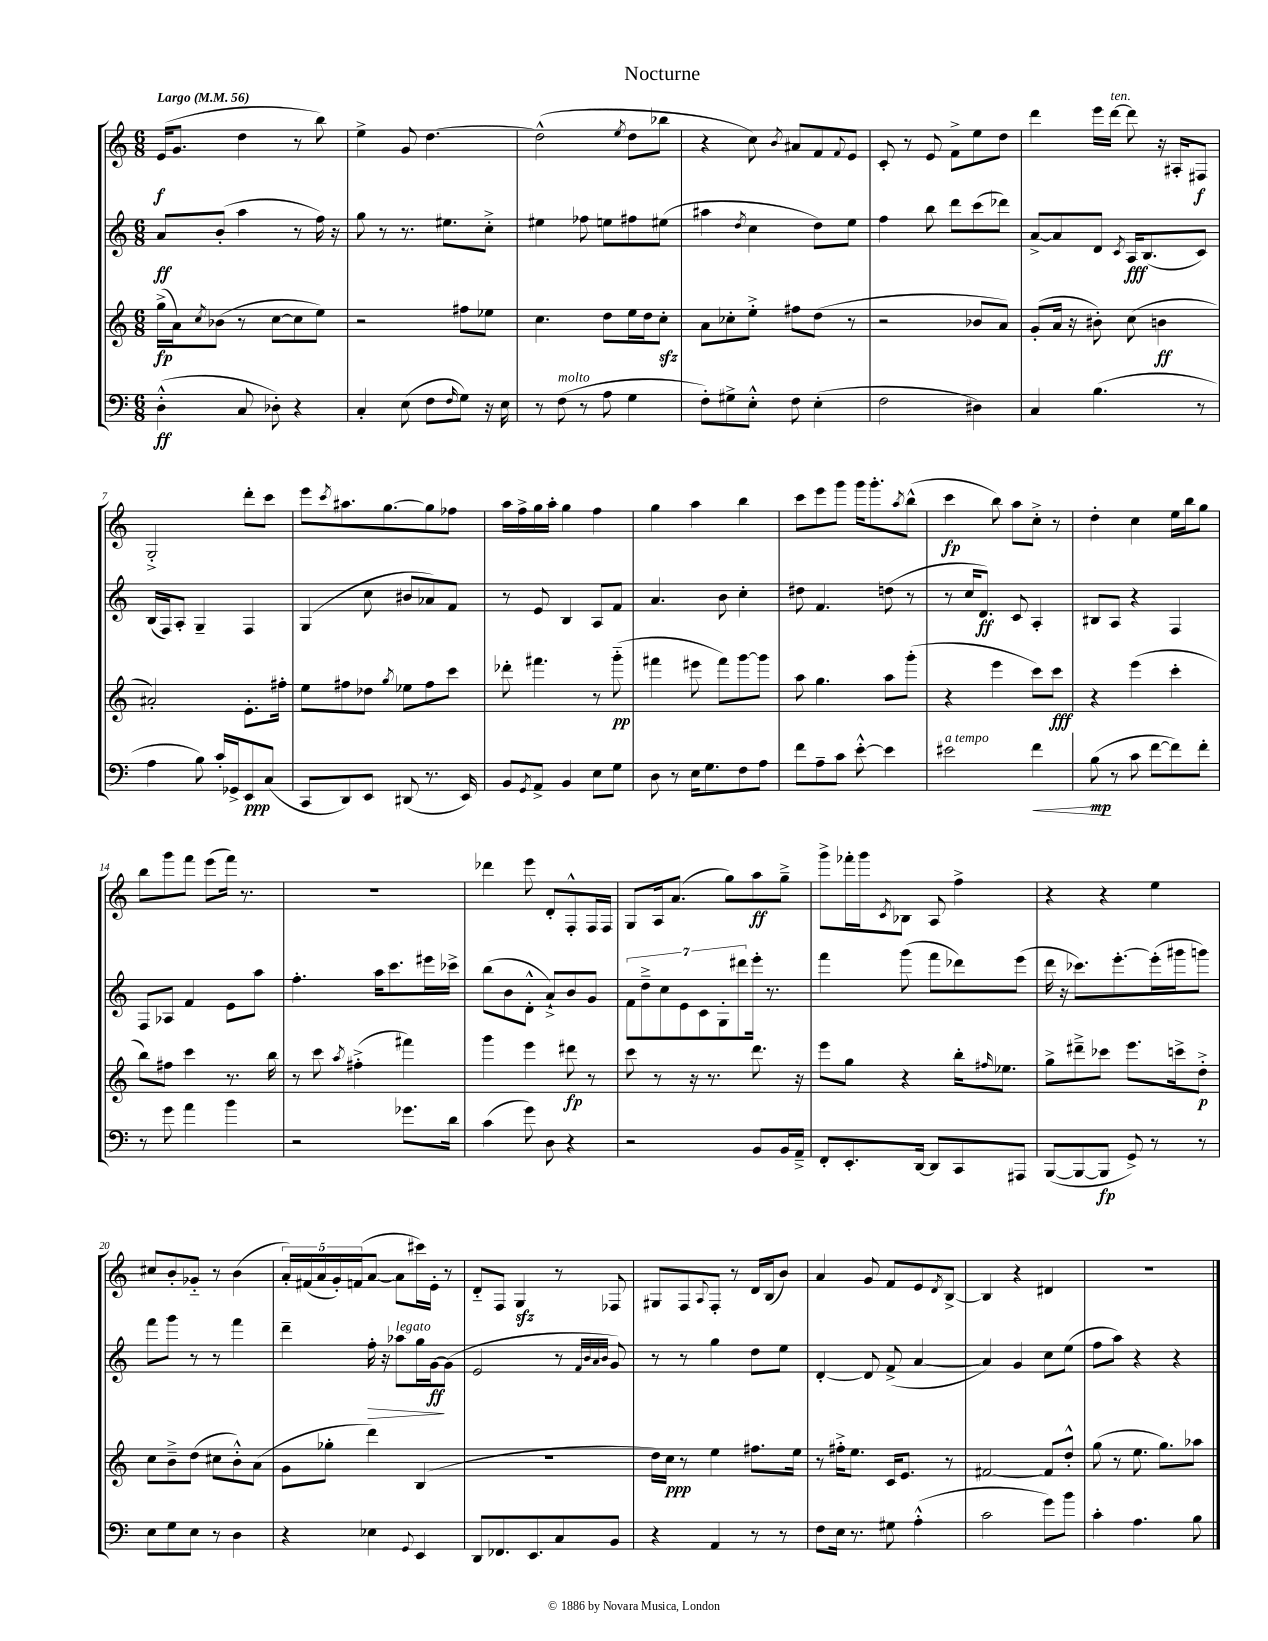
\header { title = "Nocturne" }
<<
\new StaffGroup <<
\new Staff = "s0" {
    \clef treble \key c \major \numericTimeSignature \time 6/8 \tempo "Largo" 4 = 56
    e'16\f( g'8. d''4 r8 b''8) |
    e''4-> g'8 d''4.~ |
    d''2-^( \acciaccatura { e''8 } d''8 bes''8 |
    r4 c''8) \acciaccatura { b'8 } ais'8 f'8 \appoggiatura { f'8 } e'8 |
    c'8-. r8 e'8 f'8-> e''8 d''8 |
    d'''4 e'''16 d'''16~^\markup { \italic "ten." } d'''8 r16 ais16-. fis8\f |
    g2-.-> d'''8-. c'''8 |
    e'''8 \acciaccatura { c'''8 } ais''8. g''8.~ g''8 fes''8 |
    a''16 f''16-> g''16 a''16-. g''4 f''4 |
    g''4 a''4 b''4 |
    c'''8 e'''8 g'''8 g'''16 g'''8.-. \acciaccatura { a''8 } b''8-^( |
    c'''4\fp b''8) a''8 c''8-.-> r8 |
    d''4-. c''4 e''16 b''16 g''8 |
    b''8 g'''8 f'''8 e'''8( f'''16) r8. |
    R2. |
    des'''4 e'''8 d'8-. f8-.-^ f16 f16 |
    g8 a16 a'8.( g''8) a''8\ff g''8---> |
    g'''8-> fes'''16-. g'''16 \acciaccatura { c'8 } bes8 a8 f''4-> |
    r4 r4 e''4 |
    cis''8 b'8-. ges'8-_ r8 b'4( |
    \tuplet 5/4 { a'16-.) fis'16( a'16 g'16-.) f'16( } a'8~ a'8 cis'''16) e'16-. r8 |
    d'8-_ f8 g4\sfz r8 fes8 |
    gis8 f8 \appoggiatura { a8 } f8-. r8 d'16 b16( b'8) |
    a'4 g'8 f'8 e'8 \acciaccatura { d'8 } b8~-> |
    b4 r4 dis'4 |
    R2. \bar "|." |
}
\new Staff = "s1" {
    \clef treble \key c \major \numericTimeSignature \time 6/8
    a'8\ff b'8-.( a''4 r8 f''16) r16 |
    g''8 r8 r8. eis''8. c''8-.-> |
    eis''4 fes''8 e''8 fis''8 eis''8( |
    ais''4 \acciaccatura { d''8 } c''4 d''8) e''8 |
    f''4 b''8 d'''8 c'''8( des'''8) |
    a'8~-> a'8 d'8 \acciaccatura { c'8 } a16\fff b8.( c'8) |
    b16( f16) a8-. g4-- f4 |
    g4( c''8 bis'8 aes'8) f'8 |
    r8 e'8 b4 a8 f'8 |
    a'4. b'8 c''4-. |
    dis''8 f'4. d''8( r8 |
    r8 c''16 d'8.\ff) c'8 a4-. |
    bis8 a8 r4 f4 |
    f8 aes8 f'4 e'8 a''8 |
    f''4.-. a''16 c'''8. eis'''16 ces'''16-> |
    b''8( b'8 d'8-.-^ a'8-!->) b'8 g'8 |
    \tuplet 7/4 { f'8 d''8---> c''8 e'8 c'8 g8-. dis'''8 } e'''16-. r8. |
    f'''4 g'''8( f'''8 des'''8) e'''8( |
    d'''16 r16 ces'''8.) e'''8.~-. e'''16-.( gis'''16 g'''8) |
    f'''8 g'''8 r8 r8 f'''4 |
    d'''4-- f''16-.\> r16 aes''8^\markup { \italic "legato" } g''16 g'16~\ff\! g'8( |
    e'2 r8 \grace { f'32 b'32 a'32 b'32 } g'8) |
    r8 r8 g''4 d''8 e''8 |
    d'4~-. d'8 f'8->( a'4~ |
    a'4) g'4 c''8 e''8( |
    f''8 a''8) r4 r4 \bar "|." |
}
\new Staff = "s2" {
    \clef treble \key c \major \numericTimeSignature \time 6/8
    g''16->\fp( a'16) \acciaccatura { c''8 } bes'8( r8 c''8~ c''8 e''8) |
    r2 fis''8 ees''8 |
    c''4. d''8 e''16 d''16 c''8-.\sfz |
    a'8 ces''8-. e''8-.-> fis''8 d''8( r8 |
    r2 bes'8 a'8) |
    g'8-.( a'16 r16 bis'8-.) c''8( b'4\ff |
    ais'2-.) e'8.-. fis''16-. |
    e''8 fis''8 des''8 \acciaccatura { g''8 } ees''8 fis''8 c'''8 |
    des'''8-. fis'''4. r8 g'''8-_\pp( |
    fis'''4 eis'''8 fis'''8) g'''8~ g'''8 |
    a''8 g''4. a''8 g'''8-.( |
    r4 e'''4 c'''8) c'''8\fff |
    r4 e'''4( c'''4-. |
    b''8) fis''8 c'''4 r8. b''16 |
    r8 c'''8 \acciaccatura { a''8 } fis''4-.->( fis'''4) |
    g'''4 e'''4 dis'''8\fp r8 |
    c'''8 r8 r16 r8. d'''8. r16 |
    e'''8 g''8 r4 b''16-. \grace { fis''16 } ees''8. |
    g''8-> dis'''8---> ces'''8 e'''8. c'''16-> d''8-.->\p |
    c''8 b'8---> d''8( cis''8 b'8-.-^) a'8( |
    g'8 ges''8-. d'''4) b4( |
    R2. |
    d''16) c''16\ppp r8 e''4 fis''8. e''16 |
    r8 fis''16-.-> e''8. c'16 e'8. r8 |
    fis'2~ fis'8 d''8-.-^ |
    g''8( r8 e''8. g''8.) aes''8 \bar "|." |
}
\new Staff = "s3" {
    \clef bass \key c \major \numericTimeSignature \time 6/8
    d4-.-^\ff( c8 des8-.) r4 |
    c4-. e8( f8 \grace { f16 } g8) r16 e16 |
    r8 f8^\markup { \italic "molto" }( r8 a8 g4 |
    f8-.) gis8-> e8-.-^ f8 e4-.( |
    f2 dis4) |
    c4 b4.( r8 |
    a4 b8) c'16-. ges,16-> e,8\ppp c8( |
    c,8 d,8) e,8 dis,8( r8. e,16) |
    b,8 \acciaccatura { g,8 } a,8-> b,4 e8 g8 |
    d8 r8 e16 g8. f8 a8 |
    f'8 a8-- c'8 e'8~-.-^ e'4 |
    eis'2^\markup { \italic "a tempo" } f'4\< |
    b8\mp\!( r8 c'8 f'8~ f'8) f'8-. |
    r8 g'8 a'4 b'4 |
    r2 ges'8. d'16 |
    c'4( g'8) d8 r4 |
    r2 b,8 b,16 a,16---> |
    f,8-. e,8.-. d,16~ d,8 c,8 ais,,8 |
    b,,8~( b,,8~ b,,8\fp g,8->) r8 r8 |
    e8 g8 e8 r8 d4 |
    r4 ees4 \appoggiatura { g,8 } e,4 |
    d,8 fes,8. e,8. c8 b,8 |
    r4 a,4 r8 r8 |
    f8 e16 r8. gis8 a4-.-^( |
    c'2 g'8) b'8 |
    c'4-. a4. b8 \bar "|." |
}
>>
>>
